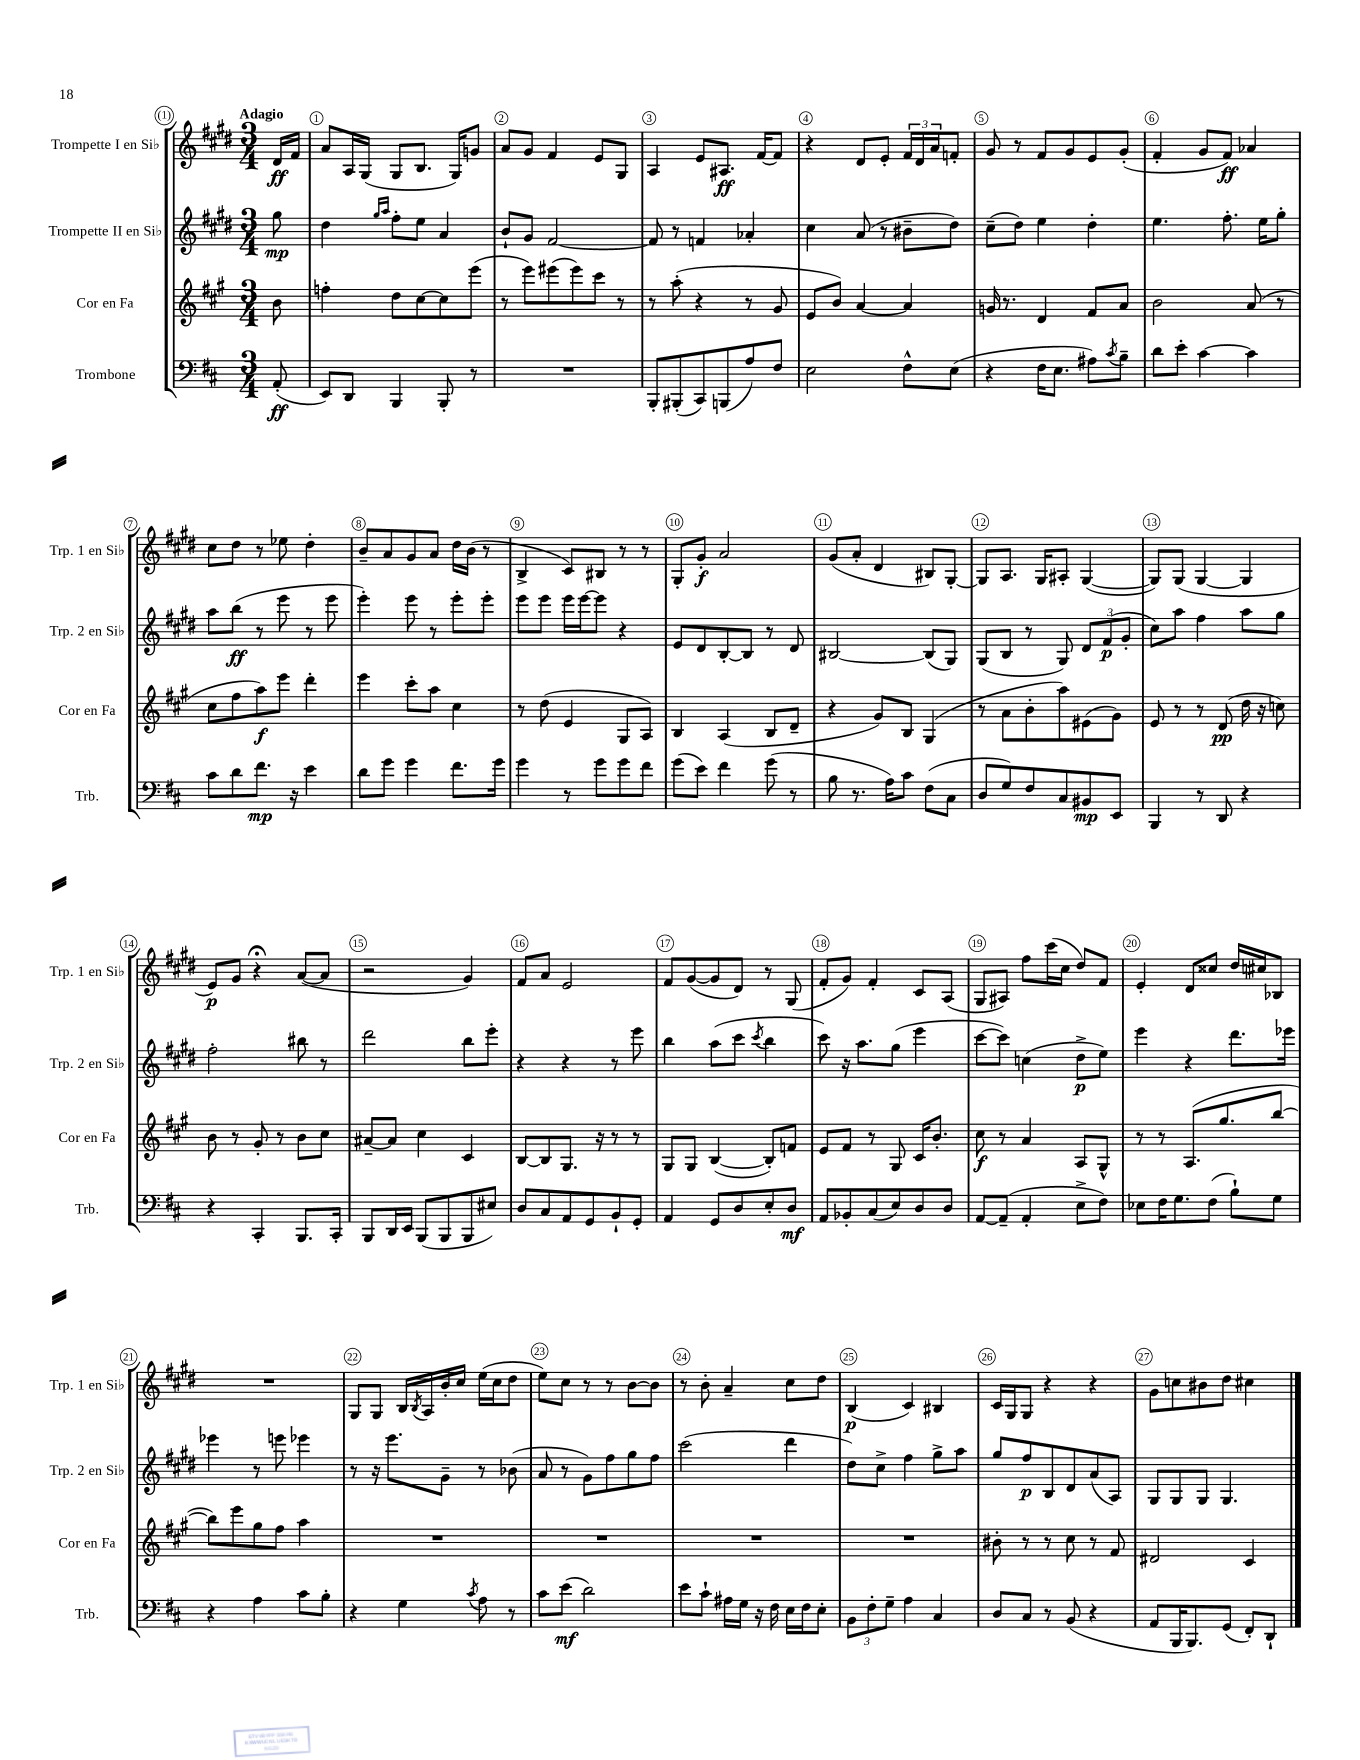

**kern	**kern	**kern	**kern
*staff4	*staff3	*staff2	*staff1
*clefF4	*clefG2	*clefG2	*clefG2
*k[f#c#]	*k[f#c#g#]	*k[f#c#g#d#]	*k[f#c#g#d#]
*M3/4	*M3/4	*M3/4	*M3/4
(8AA'	8b	8gg#	16d#
.	.	.	16f#
=	=	=	=
8EE)	4ff'	4dd#	8a
8DD	.	.	16A
.	.	.	(16G#
.	.	16qqgg#	.
.	.	16qqaa	.
4BBB	8dd	8ff#'	8G#
.	[8cc#	8ee	8.B
8BBB'	8cc#]	4a	.
.	.	.	16G#)
8r	(8eee	.	8g
=	=	=	=
2.r	8r	8b`	8a
.	8eee)	8g#	8g#
.	(8eee#	[2f#	4f#
.	8eee#)	.	.
.	8ccc#	.	8e
.	8r	.	8G#
=	=	=	=
8BBB'	8r	8f#]	4A
(8BBB#'	(8aa'	8r	.
8CC#)	4r	4f	8e
(8BBB	.	.	8.A#
8A)	8r	4a-'	.
.	.	.	[16f#
8F#	8g#	.	8f#]
=	=	=	=
2E	8e	4cc#	4r
.	8b)	.	.
.	[4a	(8a	8d#
.	.	8r	8e'
8F#^^	4a]	8b#~	24f#
.	.	.	24d#
.	.	.	24a
(8E	.	8dd#)	8f'
=	=	=	=
4r	16g	(8cc#~	8g#
.	8.r	.	.
.	.	8dd#)	8r
16F#	4d	4ee	8f#
8.E	.	.	.
.	.	.	8g#
8A#)	8f#	4dd#'	8e
8qc#	.	.	.
8B~	8a	.	(8g#'
=	=	=	=
8d	2b	4.ee	4f#'
8e'	.	.	.
[4c#	.	.	8g#
.	.	8.ff#'	8f#)
4c#]	(8a	.	4a-
.	.	16ee	.
.	8r	8gg#'	.
=	=	=	=
8c#	8cc#	8aa	8cc#
8d	8ff#	(8bb	8dd#
8.f#	8aa)	8r	8r
.	8eee	8eee	8ee-
16r	.	.	.
4e	4ddd'	8r	4dd#'
.	.	8eee	.
=	=	=	=
8d	4eee	4eee')	8b~
8g	.	.	8a
4g	8ccc#'	8eee	8g#
.	8aa	8r	8a
8.f#	4cc#	8eee'	16dd#
.	.	.	(16b
.	.	8eee'	8r
16g	.	.	.
=	=	=	=
4g	8r	8eee	4B^
.	(8dd	8eee	.
8r	4e	16eee	8c#)
.	.	[16eee	.
8g	.	8eee]	8B#
8g	8G#	4r	8r
8f#	8A)	.	8r
=	=	=	=
(8g	4B	8e	8G#'
8e)	.	8d#	8g#'
4f#	(4A	[8B'	2a
.	.	8B]	.
(8g	8B	8r	.
8r	8d~	8d#	.
=	=	=	=
8B	4r	[2B#	(8g#
8.r	.	.	8a'
.	8g#)	.	4d#
16A)	.	.	.
8c#	8B	.	.
(8F#	(4G#	(8B#]	8B#)
8C#	.	8G#)	[8G#'
=	=	=	=
8D	8r	(8G#	8G#]
8G)	8a	8B	8.A
8F#	8b'	8r	.
.	.	.	16G#
8C#	8aa)	8G#)	8A#'
8BB#	(8e#	12d#	([4G#
.	.	(12f#	.
8EE	8g#)	.	.
.	.	12g#'	.
=	=	=	=
4BBB	8e	8cc#)	8G#])
.	8r	8aa	(8G#
8r	8r	4ff#	[4G#
8DD	(8d	.	.
4r	16dd	8aa	4G#]
.	16r	.	.
.	8cc)	8gg#	.
=	=	=	=
4r	8b	2ff#'	8e)
.	8r	.	8g#
4CC#'	8g#'	.	4r;
.	8r	.	.
8.BBB	8b	8bb#	([8a
.	8cc#	8r	8a]
16CC#'	.	.	.
=	=	=	=
8BBB	[8a#~	2ddd#	2r
16DD	8a#]	.	.
16EE	.	.	.
(8BBB	4cc#	.	.
8BBB	.	.	.
8BBB	4c#	8bb	4g#)
8E#)	.	8eee'	.
=	=	=	=
8D	[8B	4r	8f#
8C#	8B]	.	8a
8AA	8.G#	4r	2e
8GG	.	.	.
.	16r	.	.
8BB`	8r	8r	.
8GG'	8r	8eee	.
=	=	=	=
4AA	8G#	4bb	8f#
.	8G#	.	([8g#
8GG	([4B	(8aa	8g#]
8D	.	8ccc#	8d#)
.	.	8qccc#	.
8E'	8B'])	4bb	8r
8D	8f	.	(8G#
=	=	=	=
8AA	8e	8ccc#)	8f#'
8BB-'	8f#	16r	8g#)
.	.	8.aa	.
(8C#	8r	.	4f#'
8E)	8G#	(8gg#	.
8D	16c#	4eee	8c#
.	8.b'	.	.
8D	.	.	(8A
=	=	=	=
[8AA	8cc#	[8ccc#	8G#
(8AA~]	8r	8ccc#])	8A#)
4AA'	4a	(4cc	8ff#
.	.	.	(16ccc#
.	.	.	16cc#
8E^	8A	8dd#^	8dd#)
8F#)	8G#^^	8ee)	8f#
=	=	=	=
8E-	8r	4eee	4e'
16F#	8r	.	.
8.G	.	.	.
.	(8.A	4r	8d#
(8F#	.	.	8cc##
.	8.gg#	.	.
8B`)	.	8.ddd#	16dd#
.	.	.	16cc#
8G	[8bb	.	8B-
.	.	16eee-	.
=	=	=	=
4r	8bb])	4eee-	2.r
.	8eee	.	.
4A	8gg#	8r	.
.	8ff#	8eee	.
8c#	4aa	4eee-	.
8B'	.	.	.
=	=	=	=
4r	2.r	8r	8G#
.	.	16r	8G#
.	.	8.eee	.
4G	.	.	16B
.	.	.	8qB
.	.	.	16A
.	.	8g#~	16b'
.	.	.	16cc#
8qc#	.	.	.
8A	.	8r	(16ee
.	.	.	16cc#
8r	.	(8b-	8dd#
=	=	=	=
8c#	2.r	8a	8ee)
(8e	.	8r	8cc#
2d)	.	8g#)	8r
.	.	8ff#	8r
.	.	8gg#	[8b
.	.	8ff#	8b]
=	=	=	=
8e	2.r	(2ccc#	8r
8c#`	.	.	8b'
16A#	.	.	4a~
16G	.	.	.
16r	.	.	.
16F#	.	.	.
16E	.	4ddd#	8cc#
16F#	.	.	.
8E'	.	.	8dd#
=	=	=	=
12BB	2.r	8dd#)	(4B
12F#'	.	.	.
.	.	8cc#^	.
12G~	.	.	.
4A	.	4ff#	4c#)
4C#	.	8gg#^	4B#
.	.	8aa	.
=	=	=	=
8D	8b#'	8gg#	16c#
.	.	.	16G#
8C#	8r	8ff#	8G#
8r	8r	8B	4r
(8BB	8cc#	8d#	.
4r	8r	(8a	4r
.	8f#	8A)	.
=	=	=	=
8AA	2d#	8G#	8g#
16BBB	.	8G#	8cc
8.BBB)	.	.	.
.	.	8G#	8b#
(8GG	.	4.G#	8dd#
8FF#')	4c#	.	4cc#
8DD`	.	.	.
==	==	==	==
*-	*-	*-	*-
